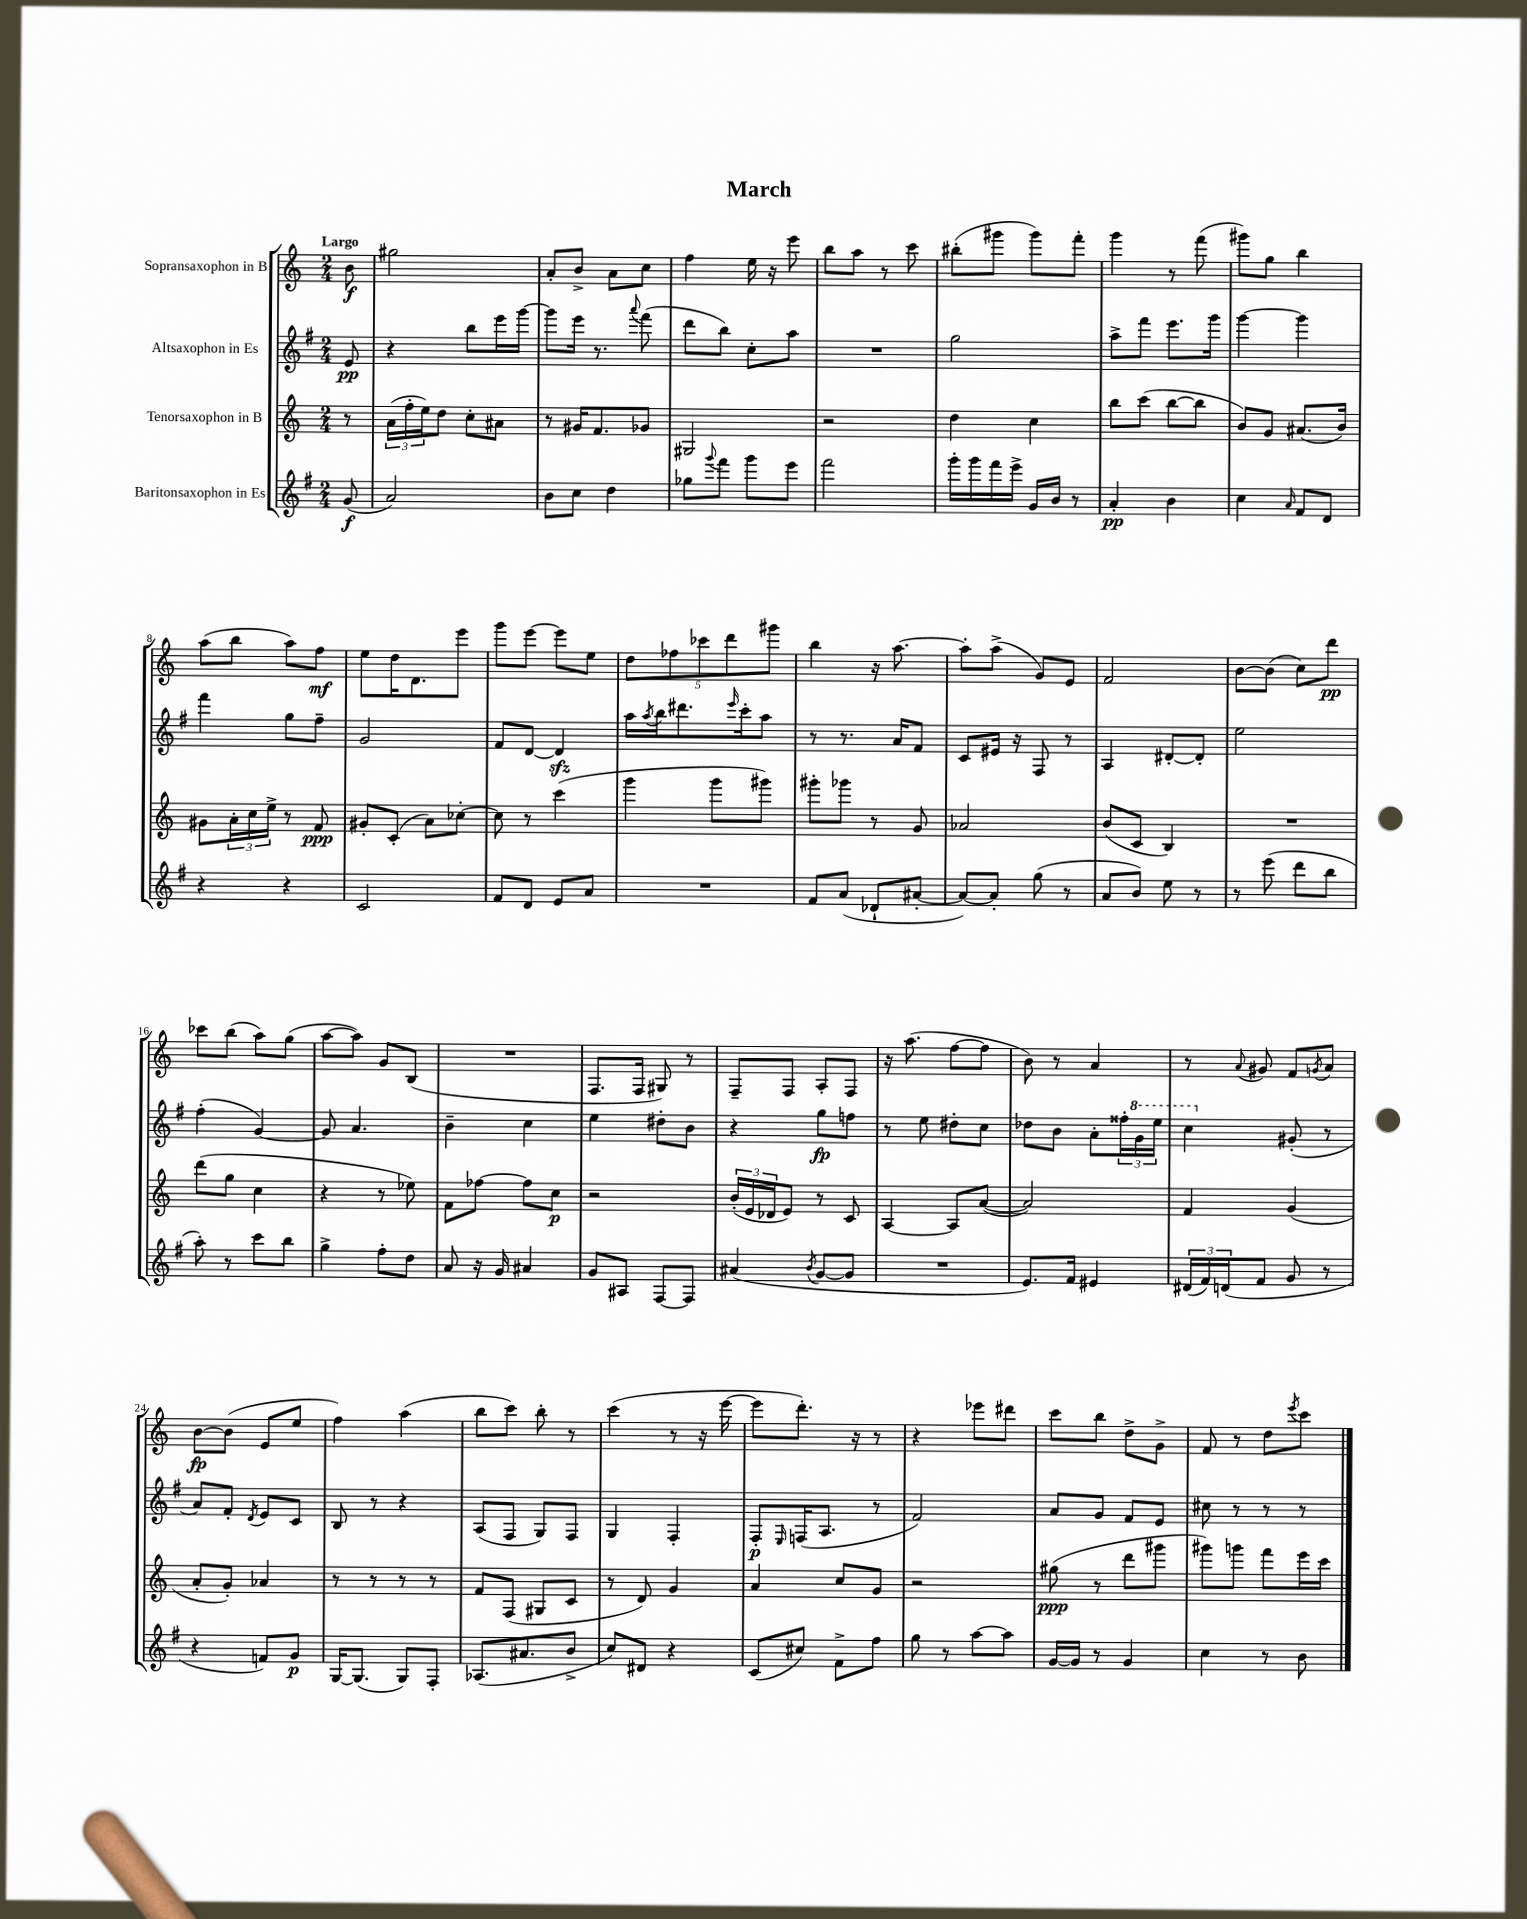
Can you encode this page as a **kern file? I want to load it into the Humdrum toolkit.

**kern	**dynam	**kern	**dynam	**kern	**dynam	**kern	**dynam
*part4	*part4	*part3	*part3	*part2	*part2	*part1	*part1
*staff4	*staff4	*staff3	*staff3	*staff2	*staff2	*staff1	*staff1
*I"Baritonsaxophon in Es	*	*I"Tenorsaxophon in B	*	*I"Altsaxophon in Es	*	*I"Sopransaxophon in B	*
*clefG2	*	*clefG2	*	*clefG2	*	*clefG2	*
*k[f#]	*	*k[]	*	*k[f#]	*	*k[]	*
*M2/4	*	*M2/4	*	*M2/4	*	*M2/4	*
=	=	=	=	=	=	=	=
!	!	!	!	!	!	!LO:TX:a:B:t=Largo	!
(8g/	f	8r	.	8e/	pp	8b\	f
=1	=1	=1	=1	=1	=1	=1	=1
2a/)	.	(24a\LL	.	4r	.	2gg#X\	.
.	.	24ff'\	.	.	.	.	.
.	.	24ee\J)	.	.	.	.	.
.	.	8dd\J	.	.	.	.	.
.	.	8cc'\L	.	8bb\L	.	.	.
.	.	8a#X\J	.	16eee\L	.	.	.
.	.	.	.	[16ggg\JJ	.	.	.
=2	=2	=2	=2	=2	=2	=2	=2
8b\L	.	8r	.	8ggg\L]	.	8a'/L	.
8cc\J	.	16g#X/KL	.	16eee\Jk	.	8b^/J	.
.	.	8.f/	.	8.r	.	.	.
4dd\	.	.	.	.	.	8a\L	.
.	.	.	.	8qqaaa/	.	.	.
.	.	8g-X/J	.	(8fff#\	.	8cc\J	.
=3	=3	=3	=3	=3	=3	=3	=3
8gg-X\L	.	2G#X/	.	8ddd\L	.	4ff\	.
8qqggg/	.	.	.	.	.	.	.
8fff#\J	.	.	.	8bb\J)	.	.	.
8ggg\L	.	.	.	8cc'\L	.	16ee\	.
.	.	.	.	.	.	16r	.
8eee\J	.	.	.	8aa\J	.	8eee\	.
=4	=4	=4	=4	=4	=4	=4	=4
2fff#\	.	2r	.	2r	.	8bb\L	.
.	.	.	.	.	.	8aa\J	.
.	.	.	.	.	.	8r	.
.	.	.	.	.	.	8ccc\	.
=5	=5	=5	=5	=5	=5	=5	=5
16ggg'\LL	.	4dd\	.	2gg\	.	(8bb#X'\L	.
16ggg\	.	.	.	.	.	.	.
16fff#\	.	.	.	.	.	8ggg#X\J	.
16eee^\JJ	.	.	.	.	.	.	.
16g/LL	.	4cc\	.	.	.	8ggg#\L)	.
16b/JJ	.	.	.	.	.	.	.
8r	.	.	.	.	.	8fff'\J	.
=6	=6	=6	=6	=6	=6	=6	=6
4a'/	pp	8bb\L	.	8aa^\L	.	4ggg\	.
.	.	(8ccc\J	.	8fff#\J	.	.	.
4b\	.	[8bb\L	.	8.eee\L	.	8r	.
.	.	8bb\J]	.	.	.	(8fff\	.
.	.	.	.	16ggg\Jk	.	.	.
=7	=7	=7	=7	=7	=7	=7	=7
4cc\	.	8b/L)	.	[4ggg\	.	8ggg#X\L)	.
.	.	8g/J	.	.	.	8gg\J	.
16qqa/	.	.	.	.	.	.	.
8f#/L	.	(8.a#X/L	.	4ggg\]	.	4bb\	.
8d/J	.	.	.	.	.	.	.
.	.	16b/Jk)	.	.	.	.	.
!!LO:LB:g=z
=8	=8	=8	=8	=8	=8	=8	=8
4r	.	8g#X\L	.	4fff#\	.	(8aa\L	.
.	.	24a'\L	.	.	.	8bb\J	.
.	.	24cc\	.	.	.	.	.
.	.	24ee^\JJ	.	.	.	.	.
4r	.	8r	.	8gg\L	.	8aa\L)	.
.	.	8f/	ppp	8ff#~\J	.	8ff\J	mf
=9	=9	=9	=9	=9	=9	=9	=9
2c/	.	8g#X'/L	.	2g/	.	8ee\L	.
.	.	(8c'/J	.	.	.	16dd\K	.
.	.	.	.	.	.	8.d\	.
.	.	8a\L)	.	.	.	.	.
.	.	[8cc-X'\J	.	.	.	8eee\J	.
=10	=10	=10	=10	=10	=10	=10	=10
8f#/L	.	8cc-\]	.	8f#/L	.	8ggg\L	.
8d/J	.	8r	.	[8d/J	.	[8eee\J	.
8e/L	.	(4ccc\	.	4dzz/]	.	8eee\L]	.
8a/J	.	.	.	.	.	8ee\J	.
=11	=11	=11	=11	=11	=11	=11	=11
2r	.	4ggg\	.	16aa\LL	.	10dd\L	.
.	.	.	.	8qaa/	.	.	.
.	.	.	.	16bb\J	.	.	.
.	.	.	.	.	.	10ff-X\	.
.	.	.	.	8.ddd#X\	.	.	.
.	.	.	.	.	.	10ccc-X\	.
.	.	8ggg\L	.	.	.	.	.
.	.	.	.	.	.	10ddd\	.
.	.	.	.	16qqeee/	.	.	.
.	.	.	.	16ccc'\k	.	.	.
.	.	8ggg#X\J)	.	8aa\J	.	.	.
.	.	.	.	.	.	10ggg#X\J	.
=12	=12	=12	=12	=12	=12	=12	=12
8f#/L	.	8ggg#X'\L	.	8r	.	4bb\	.
(8a/J	.	8ggg-X\J	.	8.r	.	.	.
8d-X`/L	.	8r	.	.	.	16r	.
.	.	.	.	16a/KL	.	[8.aa\	.
[8a#X'/J	.	8g/	.	8f#/J	.	.	.
=13	=13	=13	=13	=13	=13	=13	=13
8a#/L_)	.	2a-X/	.	8c/L	.	8aa'\L]	.
8a#'/J]	.	.	.	16e#X/Jk	.	(8aa^\J	.
.	.	.	.	16r	.	.	.
(8gg\	.	.	.	8F#/	.	8g/L)	.
8r	.	.	.	8r	.	8e/J	.
=14	=14	=14	=14	=14	=14	=14	=14
8a/L	.	(8b/L	.	4A/	.	2f/	.
8b/J)	.	8c/J	.	.	.	.	.
8ee\	.	4B/)	.	[8d#X'/L	.	.	.
8r	.	.	.	8d#'/J]	.	.	.
=15	=15	=15	=15	=15	=15	=15	=15
8r	.	2r	.	2ee\	.	[8b\L	.
(8eee\	.	.	.	.	.	(8b\J]	.
8ddd\L	.	.	.	.	.	8cc\L)	.
8bb\J	.	.	.	.	.	8ddd\J	pp
!!LO:LB:g=z
=16	=16	=16	=16	=16	=16	=16	=16
8aa'\)	.	(8ddd\L	.	(4ff#'\	.	8ccc-X\L	.
8r	.	8gg\J	.	.	.	(8bb\J	.
8ccc\L	.	4cc\	.	[4g/)	.	8aa\L)	.
8bb\J	.	.	.	.	.	(8gg\J	.
=17	=17	=17	=17	=17	=17	=17	=17
4gg^\	.	4r	.	8g/]	.	[8aa\L	.
.	.	.	.	4.a/	.	8aa\J])	.
8ff#'\L	.	8r	.	.	.	8g/L	.
8dd\J	.	8ee-X\)	.	.	.	(8B/J	.
=18	=18	=18	=18	=18	=18	=18	=18
8a/	.	8f\L	.	4b~\	.	2r	.
16r	.	[8ff-X\J	.	.	.	.	.
16g/	.	.	.	.	.	.	.
4a#X/	.	8ff-\L]	.	4cc\	.	.	.
.	.	8cc\J	p	.	.	.	.
=19	=19	=19	=19	=19	=19	=19	=19
8g/L	.	2r	.	4ee\	.	8.F/L	.
8A#X/J	.	.	.	.	.	.	.
.	.	.	.	.	.	16F/Jk	.
[8F#/L	.	.	.	8dd#X'\L	.	8G#X/)	.
8F#/J]	.	.	.	8b\J	.	8r	.
=20	=20	=20	=20	=20	=20	=20	=20
(4a#X/	.	(24b'/LL	.	4r	.	8F~/L	.
.	.	24e/	.	.	.	.	.
.	.	24d-X/J	.	.	.	.	.
.	.	8e/J)	.	.	.	8F/J	.
8qb/	.	.	.	.	.	.	.
[8g/L	.	8r	.	8gg\L	fp	8A'/L	.
8g/J]	.	8c/	.	8ffn\J	.	8F/J	.
=21	=21	=21	=21	=21	=21	=21	=21
2r	.	[4A/	.	8r	.	16r	.
.	.	.	.	.	.	(8.aa\	.
.	.	.	.	8ee\	.	.	.
.	.	8A/L]	.	8dd#X'\L	.	[8ff\L	.
.	.	([8a/J	.	8cc\J	.	8ff\J]	.
=22	=22	=22	=22	=22	=22	=22	=22
8.e/L)	.	2a/])	.	8dd-X\L	.	8b\)	.
.	.	.	.	8b\J	.	8r	.
16f#/Jk	.	.	.	.	.	.	.
4e#X/	.	.	.	8a'\L	.	4a/	.
.	.	.	.	24ff##X'\L	.	.	.
*	*	*	*	*8va	*	*	*
.	.	.	.	24gg\	.	.	.
.	.	.	.	24eee\JJ	.	.	.
=23	=23	=23	=23	=23	=23	=23	=23
(24d#X/LL	.	4f/	.	4ccc\	.	8r	.
24f#/)	.	.	.	.	.	.	.
(24dn/J	.	.	.	.	.	.	.
.	.	.	.	.	.	8qqa/	.
8f#/J	.	.	.	.	.	8g#X/	.
*	*	*	*	*X8va	*	*	*
8g/	.	(4g/	.	(8g#X'/	.	8f/L	.
.	.	.	.	.	.	8qgn/	.
8r	.	.	.	8r	.	8a/J	.
!!LO:LB:g=z
=24	=24	=24	=24	=24	=24	=24	=24
4r	.	8a'/L	.	8a/L)	.	[8b\L	fp
.	.	8g'/J)	.	8f#'/J	.	(8b\J]	.
.	.	.	.	8qd/	.	.	.
8fn/L)	.	4a-X/	.	8e/L	.	8e/L	.
8g/J	p	.	.	8c/J	.	8ee/J	.
=25	=25	=25	=25	=25	=25	=25	=25
[16G/KL	.	8r	.	8B/	.	4ff\)	.
(8.G/J]	.	.	.	.	.	.	.
.	.	8r	.	8r	.	.	.
8G/L)	.	8r	.	4r	.	(4aa\	.
8F#'/J	.	8r	.	.	.	.	.
=26	=26	=26	=26	=26	=26	=26	=26
(8.A-X/L	.	8f/L	.	(8A/L	.	8bb\L	.
.	.	(8F/J	.	8F#/J	.	8ccc\J)	.
8.a#X/	.	.	.	.	.	.	.
.	.	8G#X/L	.	8G/L)	.	8bb'\	.
8b^/J	.	8c/J	.	8F#/J	.	8r	.
=27	=27	=27	=27	=27	=27	=27	=27
8cc/L)	.	8r	.	4G/	.	(4ccc\	.
8d#X/J	.	8d/)	.	.	.	.	.
4r	.	4g/	.	4F#'/	.	8r	.
.	.	.	.	.	.	16r	.
.	.	.	.	.	.	[16eee\	.
=28	=28	=28	=28	=28	=28	=28	=28
(8c/L	.	4a/	.	8F#'/L	p	8eee\L]	.
.	.	.	.	16qqE/	.	.	.
8cc#X/J)	.	.	.	(16Fn/K	.	8.ddd'\J)	.
.	.	.	.	8.A/J	.	.	.
8f#^\L	.	8cc/L	.	.	.	.	.
.	.	.	.	.	.	16r	.
8ff#\J	.	8g/J	.	8r	.	8r	.
=29	=29	=29	=29	=29	=29	=29	=29
8gg\	.	2r	.	2f#/)	.	4r	.
8r	.	.	.	.	.	.	.
[8aa\L	.	.	.	.	.	8eee-X\L	.
8aa\J]	.	.	.	.	.	8ddd#X\J	.
=30	=30	=30	=30	=30	=30	=30	=30
[16g/LL	.	(8gg#X\	ppp	8a/L	.	8ccc\L	.
16g/JJ]	.	.	.	.	.	.	.
8r	.	8r	.	8g/J	.	8bb\J	.
4g/	.	8ddd\L	.	8f#/L	.	8dd^\L	.
.	.	8ggg#X\J	.	8e/J	.	8g^\J	.
=31	=31	=31	=31	=31	=31	=31	=31
4cc\	.	8ggg#X\L)	.	8cc#X\	.	8f/	.
.	.	8gggn\J	.	8r	.	8r	.
8r	.	8fff\L	.	8r	.	8dd\L	.
.	.	.	.	.	.	8qeee/	.
8b\	.	16eee\L	.	8r	.	8ccc\J	.
.	.	16ccc\JJ	.	.	.	.	.
==	==	==	==	==	==	==	==
*-	*-	*-	*-	*-	*-	*-	*-
